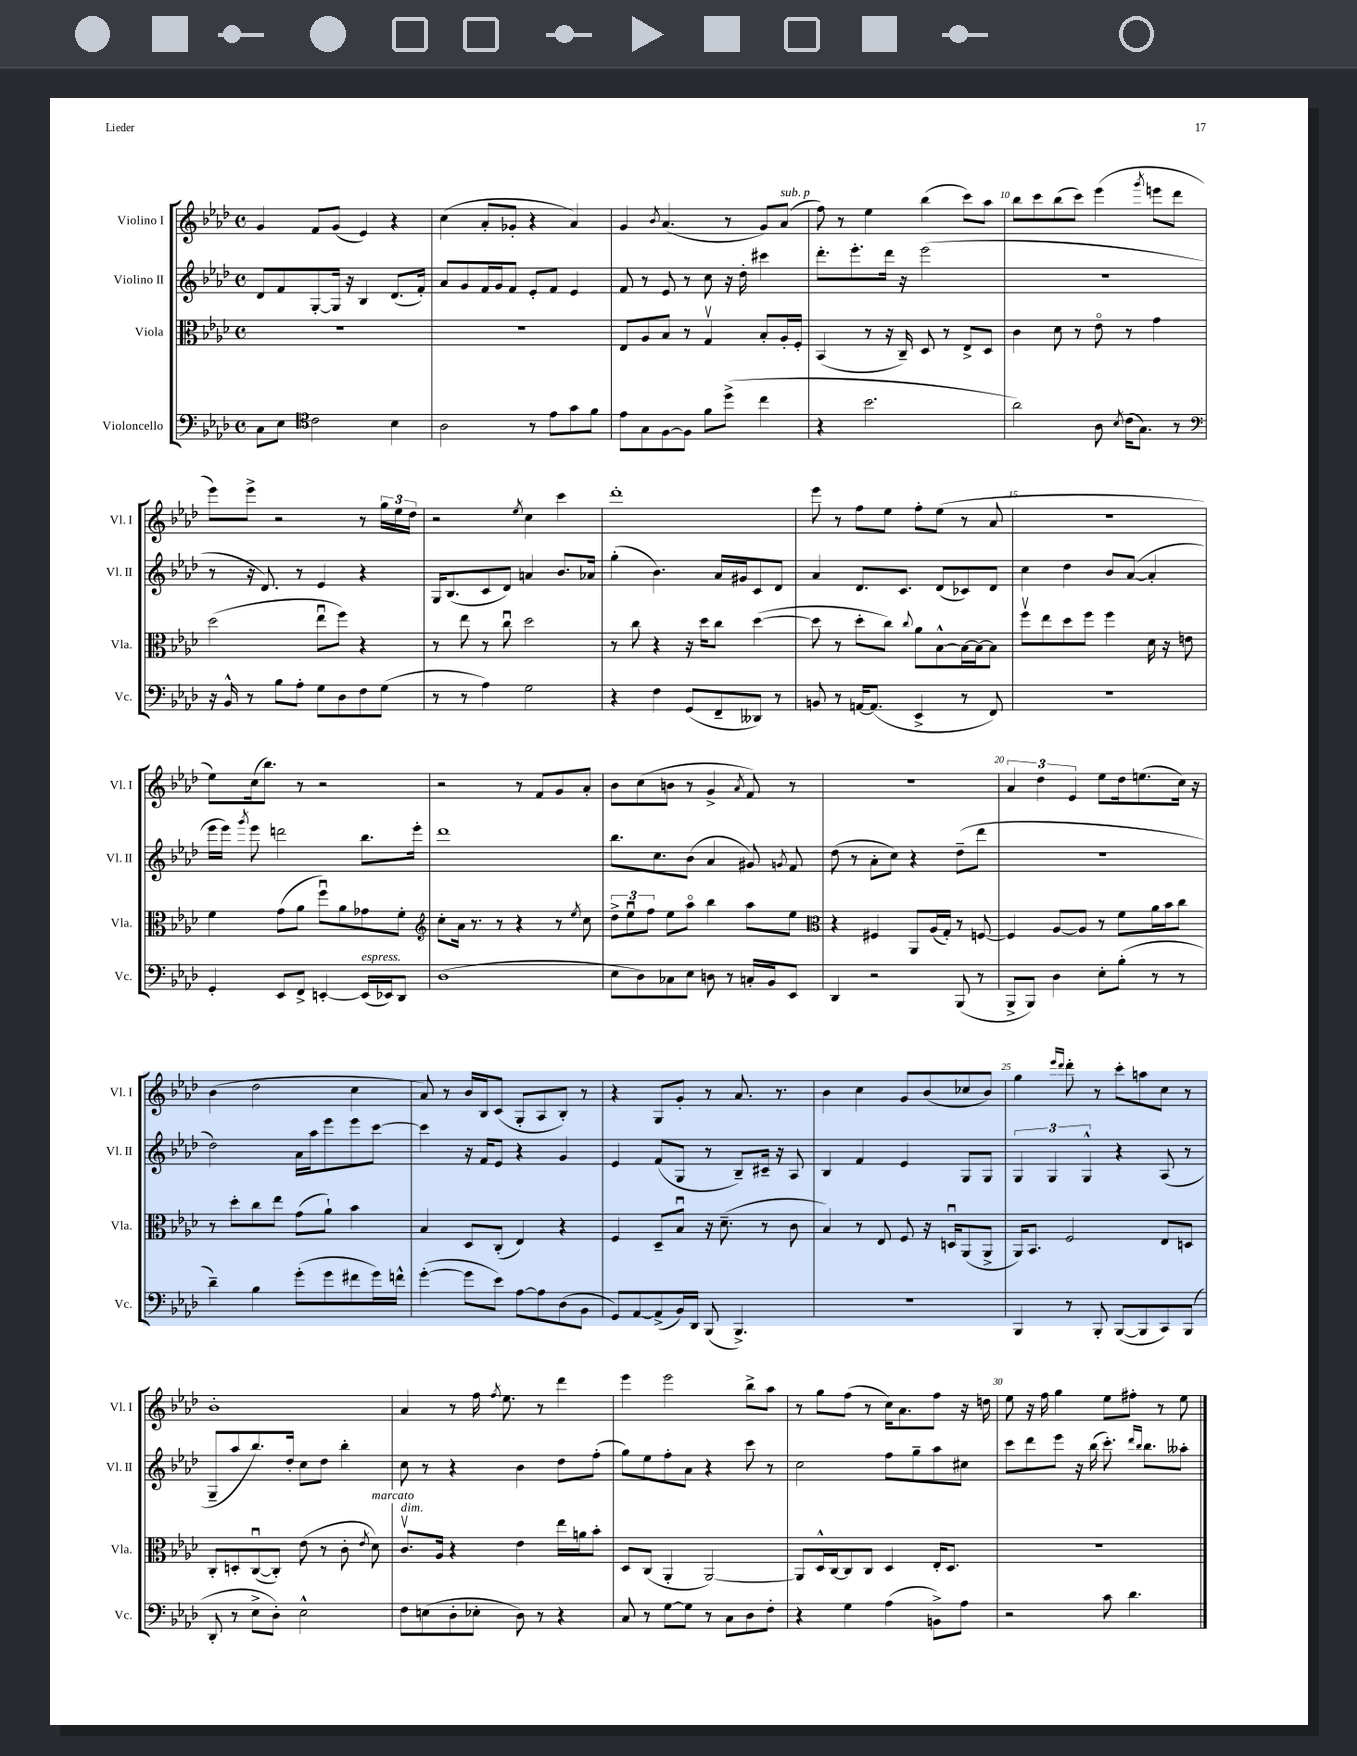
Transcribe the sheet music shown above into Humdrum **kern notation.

**kern	**kern	**kern	**kern
*part4	*part3	*part2	*part1
*staff4	*staff3	*staff2	*staff1
*I"Violoncello	*I"Viola	*I"Violino II	*I"Violino I
*I'Vc.	*I'Vla.	*I'Vl. II	*I'Vl. I
*clefF4	*clefC3	*clefG2	*clefG2
*k[b-e-a-d-]	*k[b-e-a-d-]	*k[b-e-a-d-]	*k[b-e-a-d-]
*M4/4	*M4/4	*M4/4	*M4/4
*met(c)	*met(c)	*met(c)	*met(c)
=6	=6	=6	=6
8C\L	1r	8d-/L	4g/
8E-\J	.	8f/	.
*clefC4	*	*	*
2c\	.	[8G'/	8f/L
.	.	16G/Jk]	(8g/J
.	.	16r	.
.	.	4B-/	4e-/)
4B-\	.	(8.d-/L	4r
.	.	16f'/Jk)	.
=7	=7	=7	=7
2A-\	1r	8a-/L	(4cc\
.	.	8g/	.
.	.	16f/L	8a-'/L
.	.	16g/J	.
.	.	8f/J	8g-X'/J
8r	.	8e-'/L	4r
8e-\L	.	8f/J	.
8g\	.	4e-/	4a-/)
8f\J	.	.	.
=8	=8	=8	=8
8e-\L	8E-/L	8f/	4g/
8G\	8A-/	8r	.
.	.	.	8qb-/
[8F\	8B-/J	8e-/	(4.a-/
8F\J]	8r	8r	.
8f\L	4Gv/	8cc\	.
(8dd-^\J	.	16r	8r
.	.	16dd-'\	.
4cc\	8B-'/L	4ccc#X\	8g/L)
!	!	!	!LO:TX:a:i:t=sub. p
.	16A-'/L	.	(8a-/J
.	16F'/JJ	.	.
=9	=9	=9	=9
4r	(4BB-/	8.ddd-'\L	8ff\)
.	.	.	8r
.	.	8.eee-'\	.
2.b-\	8r	.	4ee-\
.	16r	16ddd-\Jk	.
.	16C~/)	16r	.
.	8D-/	(2eee-\	(4bb-\
.	8r	.	.
.	8E-^/L	.	8ccc\L)
.	8D-/J	.	8aa-\J
=10	=10	=10	=10
2a-\)	4c\	1r	8bb-\L
.	.	.	8ccc\
.	8d-\	.	(8bb-\
.	8r	.	8ccc\J)
8A-\	8e-\	.	(4eee-\
8qB-/	.	.	.
(16c\KL	8r	.	.
8.G\J)	.	.	.
.	.	.	8qggg/
.	4g\	.	8eeen\L
8r	.	.	8ddd-\J
!!LO:LB:g=z
=11	=11	=11	=11
*clefF4	*	*	*
16r	(2dd-\	8r	8eee-\L)
16BB-^^/	.	.	.
8r	.	16r	8eee-^\J
.	.	8.d-/)	.
8B-\L	.	.	2r
8A-'\J	.	8r	.
8G\L	8ee-u\L	4e-/	.
8D-\	8ff\J)	.	.
8F\	4r	4r	8r
(8G\J	.	.	24gg\LL
.	.	.	24ee-\
.	.	.	24dd-\JJ
=12	=12	=12	=12
8r	8r	16G/KL	2r
.	.	(8.B-/	.
8r	8ee-\	.	.
4A-\)	8r	8c/	.
.	8ccu\	8d-/J)	.
.	.	.	8qee-/
2G\	2dd-\	4an/	4cc\
.	.	8.b-/L	4ccc\
.	.	16a-X/Jk	.
=13	=13	=13	=13
4r	8r	(4gg'\	1ddd-'
.	8cc\	.	.
4F\	4r	4.b-\)	.
(8GG/L	16r	.	.
.	16dd-\KL	.	.
8FF~/	8cc\J	16a-/LL	.
.	.	16g#X/J	.
8DD--X/J)	([4dd-\	8c/	.
8r	.	8d-/J	.
=14	=14	=14	=14
8BBn/	8dd-\]	4a-/	8eee-\
8r	8r	.	8r
[16AAn/KL	8dd-'\L	8.d-/L	8ff\L
(8.AA/J]	.	.	.
.	8cc\J)	.	8ee-\J
.	.	8.c/J	.
.	8qqcc/	.	.
4EE-^/	8a-\L	.	8ff'\L
.	[8B-^^\	(8d-/L	(8ee-\J
8r	16B-\L_	8c-X/)	8r
.	16B-\J_	.	.
8FF/)	8B-\J]	8d-/J	8a-/
=15	=15	=15	=15
1r	8ffv\L	4cc\	1r
.	8ee-\	.	.
.	8dd-\	4dd-\	.
.	8ff\J	.	.
.	4ff\	8b-/L	.
.	.	([8a-/J	.
.	16d-\	4a-'/]	.
.	16r	.	.
.	8en\	.	.
!!LO:LB:g=z
=16	=16	=16	=16
4GG'/	4f\	16eee-\LL	8ee-\L)
.	.	16eee-\JJ)	.
.	.	8qggg/	.
.	.	8eee-\	(16cc\k
.	.	.	8.bb-\J)
8EE-/L	(8g\L	2dddn\	.
8FF^/J	8a-\J	.	8r
[4EEn'/	8ffu\L)	.	2r
.	8a-\	.	.
!LO:TX:a:i:t=espress.	!	!	!
(16EE/LL]	8g-X\	8.bb-\L	.
16EE-X/J)	.	.	.
8DD-/J	8f'\J	.	.
.	.	16eee-'\Jk	.
=17	=17	=17	=17
*	*clefG2	*	*
(1D-	8cc'\L	1ddd-	2r
.	16a-\Jk	.	.
.	8.r	.	.
.	8r	.	.
.	4r	.	8r
.	.	.	8f/L
.	8r	.	8g/
.	8qee-/	.	.
.	8cc\	.	8a-'/J
=18	=18	=18	=18
8E-\L	12dd-^\L	8.bb-\L	8b-\L
.	12ee-u\	.	.
8D-\)	.	.	(8cc\
.	12ff\J	.	.
.	.	8.cc\	.
8C-X\	8ee-\L	.	8bn\J
8E-\J	8aa-\J	(8b-\J	8r
8Dn\	4bb-\	4a-/	4g^/
8r	.	.	.
.	.	.	8qa-/
16Cn'/LL	8aa-\L	8g#X/)	8f/)
16BB-/J	.	.	.
.	.	8qgn/	.
8EE-/J	8ee-\J	8f/	8r
=19	=19	=19	=19
*	*clefC3	*	*
4DD-/	4r	(8dd-\	1r
.	.	8r	.
2r	4F#X/	8a-'\L	.
.	.	8cc\J)	.
.	8AA-/L	4r	.
.	(16A-/L	.	.
.	16G'/JJ)	.	.
(8BBB-/	8r	(8dd-~\L	.
8r	[8Fn/	8ddd-\J	.
=20	=20	=20	=20
8BBB-^/L	4F/]	1r	6a-/
8BBB-/J)	.	.	.
.	.	.	6dd-\
4D-\	[8A-/L	.	.
.	.	.	6e-/
.	8A-/J]	.	.
8E-'\L	8r	.	8ee-\L
(8B-'\J	8f\L	.	16dd-\k
.	.	.	(8.een\
8r	16a-\L	.	.
.	16b-\J	.	.
8r	8cc\J	.	16cc\Jk)
.	.	.	16r
!!LO:LB:g=z
=21	=21	=21	=21
4d-~\)	8r	2dd-\)	(4b-\
.	8dd-'\L	.	.
4B-\	8cc\	.	2dd-\
.	8ee-\J	.	.
(8g'\L	(8g\L	16a-\LL	.
.	.	16aa-\J	.
8g\	8a-`\J)	8eee-\	.
8f#X\	4b-\	8eee-\	4cc\
16g\L)	.	[8ccc\J	.
16fn^^\JJ	.	.	.
=22	=22	=22	=22
([4g'\	4B-/	4ccc\]	8a-/)
.	.	.	8r
8g\L]	8D-/L	16r	16b-/LL
.	.	16f/KL	16B-/J
8e-\J)	(8C'/J	8e-/J	(8c/J
[8A-\L	4E-/)	4r	8G'/L
8A-\]	.	.	8A-/
(8D-\	4r	4g/	8B-'/J)
8BB-\J	.	.	8r
=23	=23	=23	=23
8GG/L)	4F/	4e-/	4r
[8AA-/	.	.	.
(8AA-^/]	8D-~/L	(8f/L	8G/L
16BB-/L)	8B-u/J	8G/J	8g'/J
16DD-/JJ	.	.	.
(8BBB-/	16r	8r	8r
.	(8.d-~\	.	.
4.BBB-^/)	.	8B-~/L)	8.a-/
.	8r	16c#X~/Jk	.
.	.	16r	8.r
.	8c\	8A-/	.
=24	=24	=24	=24
1r	4B-/)	4B-/	4b-\
.	8r	4f/	4cc\
.	8E-/	.	.
.	8F/	4e-/	8g/L
.	16r	.	(8b-/
.	16Dnu/KL	.	.
.	(8AA-/	8G/L	8cc-X/
.	8AA-^/J	8G/J	8b-/J)
=25	=25	=25	=25
4BBB-/	16AA-/KL)	6G/	4gg\
.	8.BB-/J	.	.
.	.	6G/	.
.	.	.	16qqeee-/LL
.	.	.	16qqddd-/JJ
8r	2F/	.	8ddd-'\
.	.	6G^^/	.
8BBB-'/	.	.	8r
([8BBB-/L	.	4r	8ccc'\L
8BBB-/]	.	.	8aan\
8CC/)	8E-/L	(8A-/	8cc\J
(8BBB-/J	8Dn/J	8r	8r
!!LO:LB:g=z
=26	=26	=26	=26
8DD-'/	8C'/L	8G~/L	1b-'
8r	8Dn'/	8aa-/	.
8E-^\L	([8Cu/	8.bb-/)	.
8D-'\J)	8C'/J])	.	.
.	.	16dd-'/Jk	.
2E-^^\	(8e-\	8cc\L	.
.	8r	8dd-\J	.
.	8c'\	4bb-'\	.
.	8qe-/	.	.
!	!LO:TX:a:i:t=marcato	!	!
.	8d-\)	.	.
=27	=27	=27	=27
!	!LO:TX:a:i:t=dim.	!	!
8F\L	8.cv/L	8cc\	4a-/
(8En\	.	8r	.
.	16A-/Jk	.	.
8D-'\	4r	4r	8r
8E-X'\J	.	.	16ff\
.	.	.	8qff/
.	.	.	8.ee-\
8D-\)	4e-\	4b-\	.
8r	.	.	8r
4r	16ee-\LL	8dd-\L	4ddd-\
.	16an\J	.	.
.	8b-'\J	(8ff'\J	.
=28	=28	=28	=28
8C/	8D-/L	8gg\L)	4eee-\
8r	(8C/J	8ee-\	.
[8G\L	4AA-'/	8ff'\	2eee-\
8G\J]	.	8a-\J	.
8r	[2AA-/)	4r	.
8C\L	.	.	.
8D-\	.	8ccc\	8bb-^\L
8F'\J	.	8r	8aa-\J
=29	=29	=29	=29
4r	8AA-/L]	2cc\	8r
.	16D-^^/L	.	8gg\L
.	[16C/J	.	.
4G\	8C/]	.	(8ff\J
.	8C/J	.	8r
(4A-\	4D-/	8ff\L	16cc\KL)
.	.	.	8.a-\
.	.	8gg~\	.
8BBn^\L)	16E-'/KL	8aa-\	8ff\J
.	8.D-/J	.	.
8A-\J	.	8cc#X\J	16r
.	.	.	16ddn\
=30	=30	=30	=30
2r	1r	8ccc\L	8ee-\
.	.	8ddd-\	16r
.	.	.	16ff\
.	.	8eee-\J	4gg\
.	.	16r	.
.	.	(16bb-\	.
8c\	.	8.ccc'\)	8ee-\L
4.d-\	.	.	8ff#X'\J
.	.	16qqddd-/LL	.
.	.	16qqbb-/JJ	.
.	.	8.bb-\L	.
.	.	.	8r
.	.	8aa--X'\J	8ee-\
==	==	==	==
*-	*-	*-	*-
